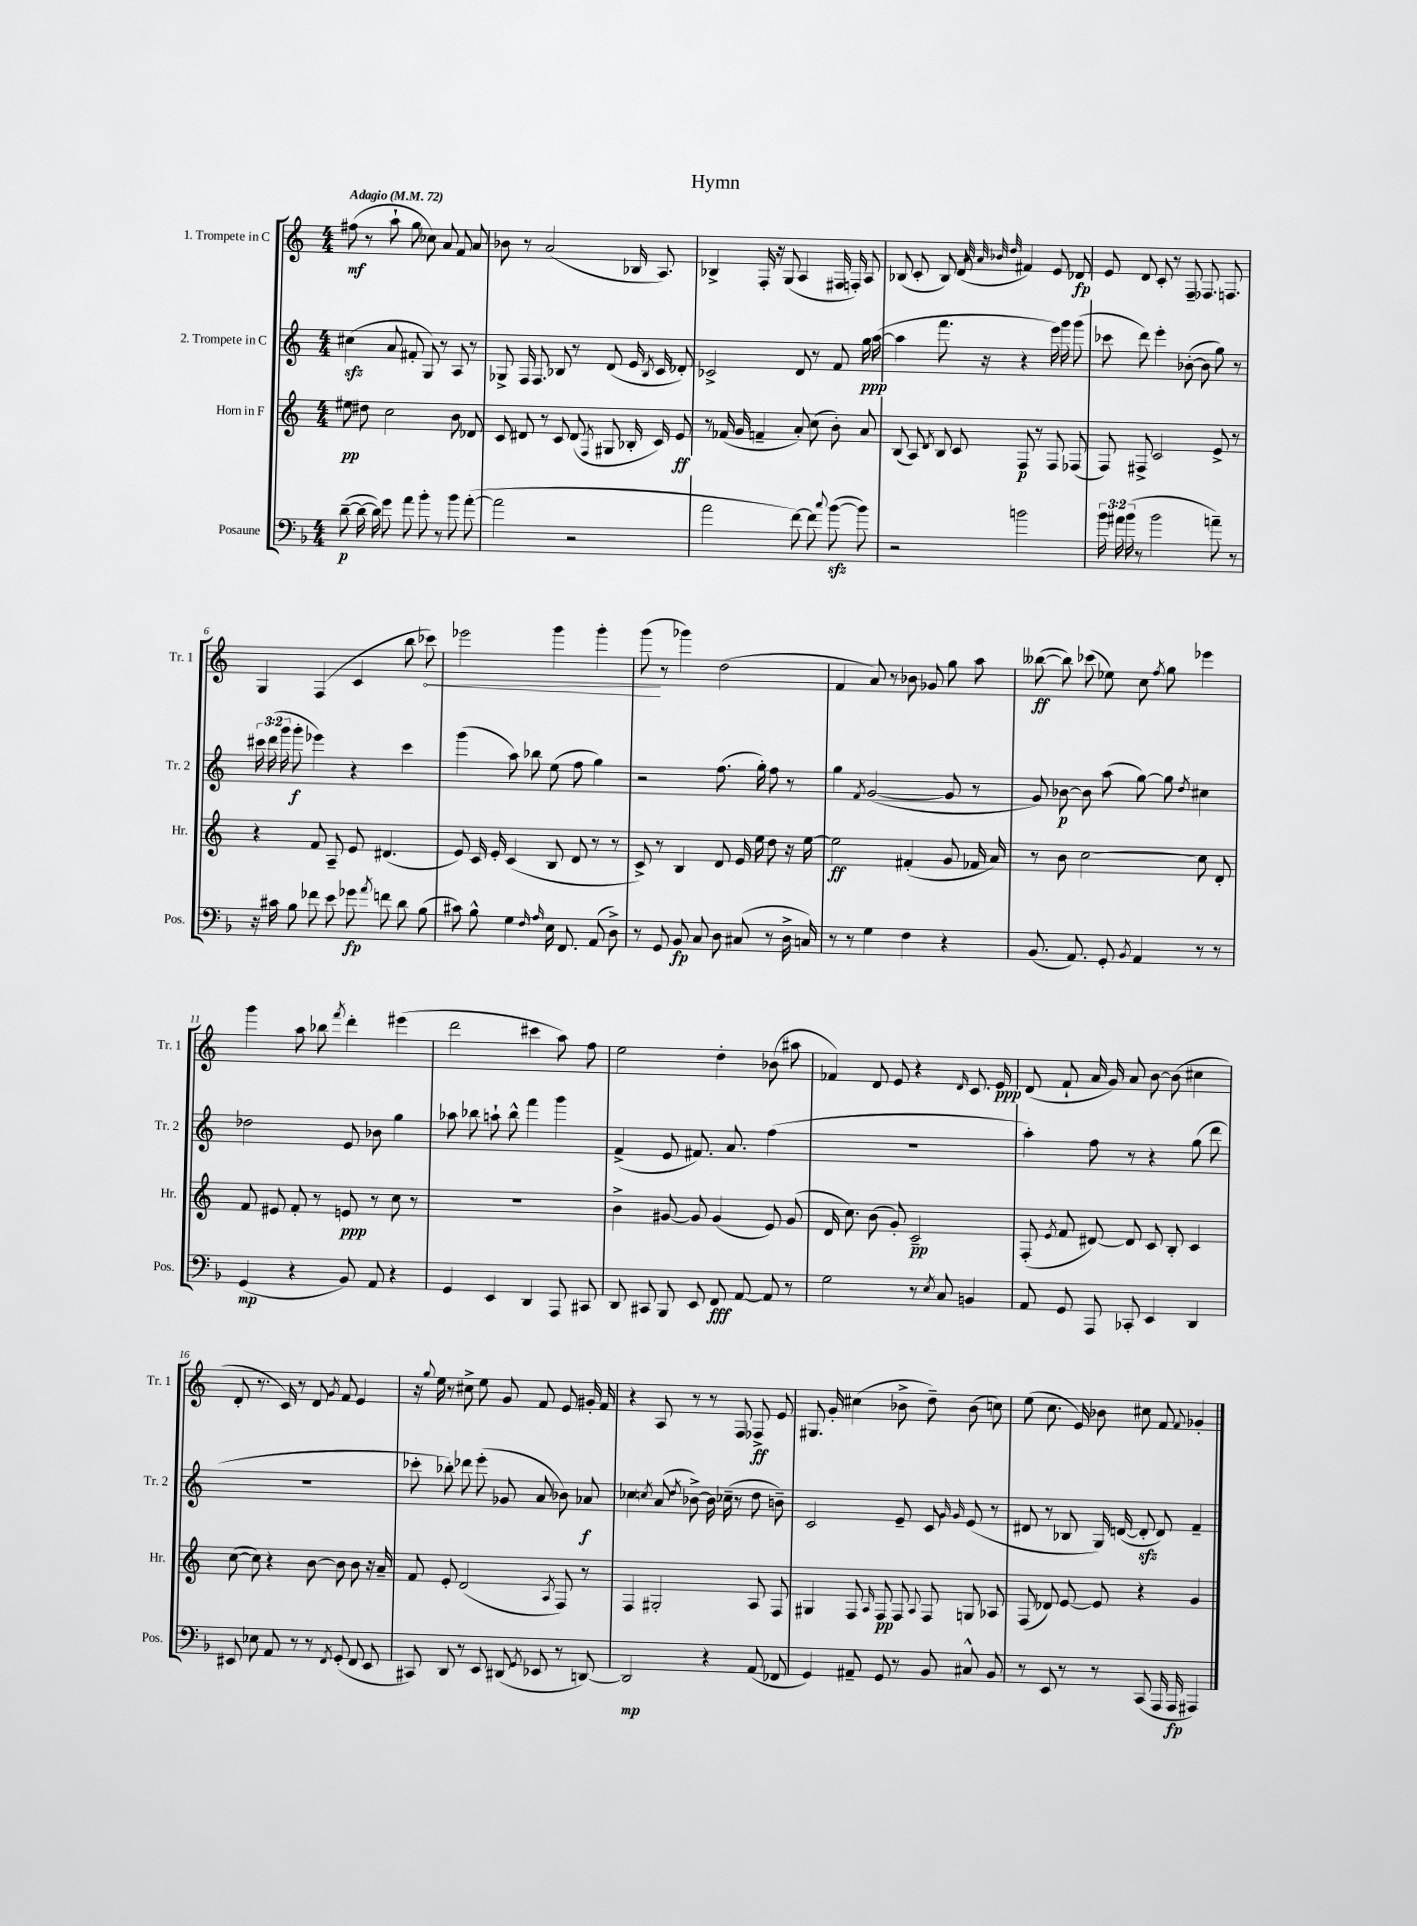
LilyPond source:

\header { title = "Hymn" }
<<
\new StaffGroup <<
\new Staff = "s0" \with { instrumentName = "1. Trompete in C" shortInstrumentName = "Tr. 1" } {
    \clef treble \key c \major \numericTimeSignature \time 4/4 \tempo "Adagio" 4 = 72
    \autoBeamOff fis''8\mf( r8 a''8-! g''8 ces''8) a'8 f'8 a'8 |
    bes'8 r8 a'2( bes16 a8.) |
    bes4-> f16-. r16 g8( a4 fis16 f16-.) a8 |
    bes8( c'8-. bes8) d'8( \grace { a'32 a'32 bes'32 d''32 } fis'4) e'8 des'8\fp |
    e'8 d'8 c'8-. r8 f8-- fes8. f8. |
    g4 f4( c'4 b''8 \once \override Hairpin.circled-tip = ##t ces'''8\<) |
    ees'''2 g'''4 g'''4-. |
    g'''8\!( r8 ges'''4) d''2( |
    f'4 a'8) r8 bes'8 ges'8 g''8 a''8 |
    beses''8~\ff( beses''8) ces'''8( ees''8) c''8 \acciaccatura { f''8 } g''8 ees'''4 |
    g'''4 a''8 bes''8 \acciaccatura { f'''8 } d'''4-. eis'''4( |
    d'''2 cis'''4 a''8) f''8 |
    e''2 d''4-. bes'8( ais''8 |
    fes'4) d'8 e'8 r4 \grace { d'16 } c'8. e'16\ppp |
    d'8( f'8-! a'16 g'16) a'8 b'8~ b'8( cis''4 |
    d'8-. r8. c'16) r8 d'8 \acciaccatura { g'8 } f'8 e'4 |
    r16 \appoggiatura { g''8 } e''16 r8 cis''8-> e''8 g'8 f'8 e'8 gis'16-. f'16 |
    r4 a8 r8 r8 f8 fes8->\ff e'8 |
    gis8. g'16-. cis''4( bes'8-> d''8--) bes'8( c''8) |
    e''8( c''8. e'16) bes'8 cis''8 f'8 \appoggiatura { f'8 } ges'4-. \bar "|." |
}
\new Staff = "s1" \with { instrumentName = "2. Trompete in C" shortInstrumentName = "Tr. 2" } {
    \clef treble \key c \major \numericTimeSignature \time 4/4 \override Staff.TupletNumber.text = #tuplet-number::calc-fraction-text
    \autoBeamOff cis''4\sfz( a'8 fis'8-. g8) r8 a8 r8 |
    ges8-> f16 f8. bes8 r8 d'8( e'16 \acciaccatura { bes8 } c'16 des'8-.) |
    ces'2-> d'8 r8 f'8 g''16\ppp a''16~( |
    a''4 f'''8. r16 r4 e'''16) g'''16 g'''8( |
    ces'''8 d'''8) e'''4-. bes'8~-.( bes'8 g''8) r8 |
    \tuplet 3/2 { cis'''16 d'''16( g'''16 } g'''8-.\f ees'''4) r4 cis'''4 |
    g'''4( a''8) bes''8 e''8( f''8 g''4) |
    r2 f''8.( g''16-.) f''8 r8 |
    g''4 \acciaccatura { f'8 } g'2~( g'8 r8 |
    g'8) bes'8~\p bes'8 a''8( g''8~) g''8 \acciaccatura { d''8 } cis''4 |
    des''2 e'8 bes'8 g''4 |
    aes''8 bes''8 a''8-! bes''8-^ f'''4 g'''4 |
    f'4->( e'8 fis'8.) a'8. f''4( |
    R1 |
    a''4-.) f''8 r8 r4 g''8( d'''8 |
    R1 |
    ces'''8-. bes''8-.) des'''8 e'''8-.( ges'8 a'8 bes'8) aes'8\f |
    ces''4 \acciaccatura { c''8 } a'8( \acciaccatura { d''8 } bes'8~->) bes'16 ces''16--( r8 d''8 b'8--) |
    c'2 e'8-- c'8 \grace { g'16 g'16 } e'8( r8 |
    dis'8 r8 bes8 g16) d'16~( d'8-.\sfz d'8) f'4-- \bar "|." |
}
\new Staff = "s2" \with { instrumentName = "Horn in F" shortInstrumentName = "Hr." } {
    \clef treble \key c \major \numericTimeSignature \time 4/4
    \autoBeamOff eis''8\pp dis''8 c''2 b'8 des'8 |
    c'8 dis'8 r8 c'8 dis'8( \acciaccatura { f8 } gis8 bes16-. c'16) e'8\ff |
    r8 fes'16( g'16 f'4-- a'8-.) c''8( b'8-.) a'8 |
    b8( a8) \acciaccatura { d'8 } b8 c'8 f8\p r8 f8 fes8( |
    f8) fis8-> c'2 e'8-> r8 |
    r4 f'8 a8-- e'8 dis'4.( |
    e'8) c'16 e'16-. c'4( b8 d'8 r8 r8 |
    c'8->) r8 b4 d'8 e'16 e''16 d''8 r16 e''16~ |
    e''2\ff fis'4-.( g'8 fes'16 a'16) |
    r8 b'8 c''2~ c''8 d'8-. |
    f'8 eis'8 f'8-. r8 e'8\ppp r8 c''8 r8 |
    R1 |
    b'4-> gis'8~ gis'8 gis'4( e'8) gis'8( |
    d'16 c''8.) b'8( g'8-.) c'2--\pp |
    f8-.( \acciaccatura { e'8 } f'8 dis'8~) dis'8 c'8 b8-. c'4 |
    c''8~( c''8) r4 b'8~ b'8 b'8 r16 a'16-- |
    f'8 e'8-. d'2( \acciaccatura { a8 } f8) r8 |
    f4 gis2-. a8 f8 |
    gis4 f8 \grace { a16 } f8\pp f8 \appoggiatura { a8 } f8 g8 aes8 |
    f8( des'8) e'8~ e'8 r4 g'4 \bar "|." |
}
\new Staff = "s3" \with { instrumentName = "Posaune" shortInstrumentName = "Pos." } {
    \clef bass \key f \major \numericTimeSignature \time 4/4 \override Staff.TupletNumber.text = #tuplet-number::calc-fraction-text
    \autoBeamOff d'8~--\p( d'16~ d'16) g'8 a'8 bes'8-. r8 bes'8 a'8~-.( |
    a'2 r2 |
    a'2 f'8~) f'8 \appoggiatura { c''8 } bes'8~\sfz( bes'8) |
    r2 b'2 |
    \tuplet 3/2 { bes'16 ais'16 bes'16( } r8 bes'2 a'8--) r8 |
    r16 cis'16 bes8 fes'8 e'8 ges'8\fp \acciaccatura { a'8 } f'8 d'8 bes8( |
    cis'8) bes8-^ g4 \grace { f16 a16 } e16 f,8. a,8( d8->) |
    r8 g,8 bes,8\fp c8 d8 cis8( r8 d16-> c16) |
    r8 r8 g4 f4 r4 |
    bes,8.( a,8.) g,8-. \acciaccatura { bes,8 } a,4 r8 r8 |
    g,4\mp( r4 bes,8) a,8 r4 |
    g,4 e,4 d,4 a,,8 cis,8 |
    d,8 cis,8 bes,,8 e,8 f,8\fff a,8~ a,8 r8 |
    g2 r8 \acciaccatura { e8 } c8 b,4 |
    a,8 g,8 a,,8 ces,8-. e,4 d,4 |
    eis,8 ees8 a,8 r8 r8 \acciaccatura { f,8 } g,8-.( f,8 eis,8 |
    cis,8) d,8 r8 e,8 dis,8( \acciaccatura { g,8 } ees,8 r8 d,8~) |
    d,2\mp r4 a,8( fes,8 |
    g,4) ais,8-- g,8 r8 bes,8 cis8-^ bes,8 |
    r8 e,8 r8 r8 c,8( a,,16 a,,16\fp ais,,4) \bar "|." |
}
>>
>>
